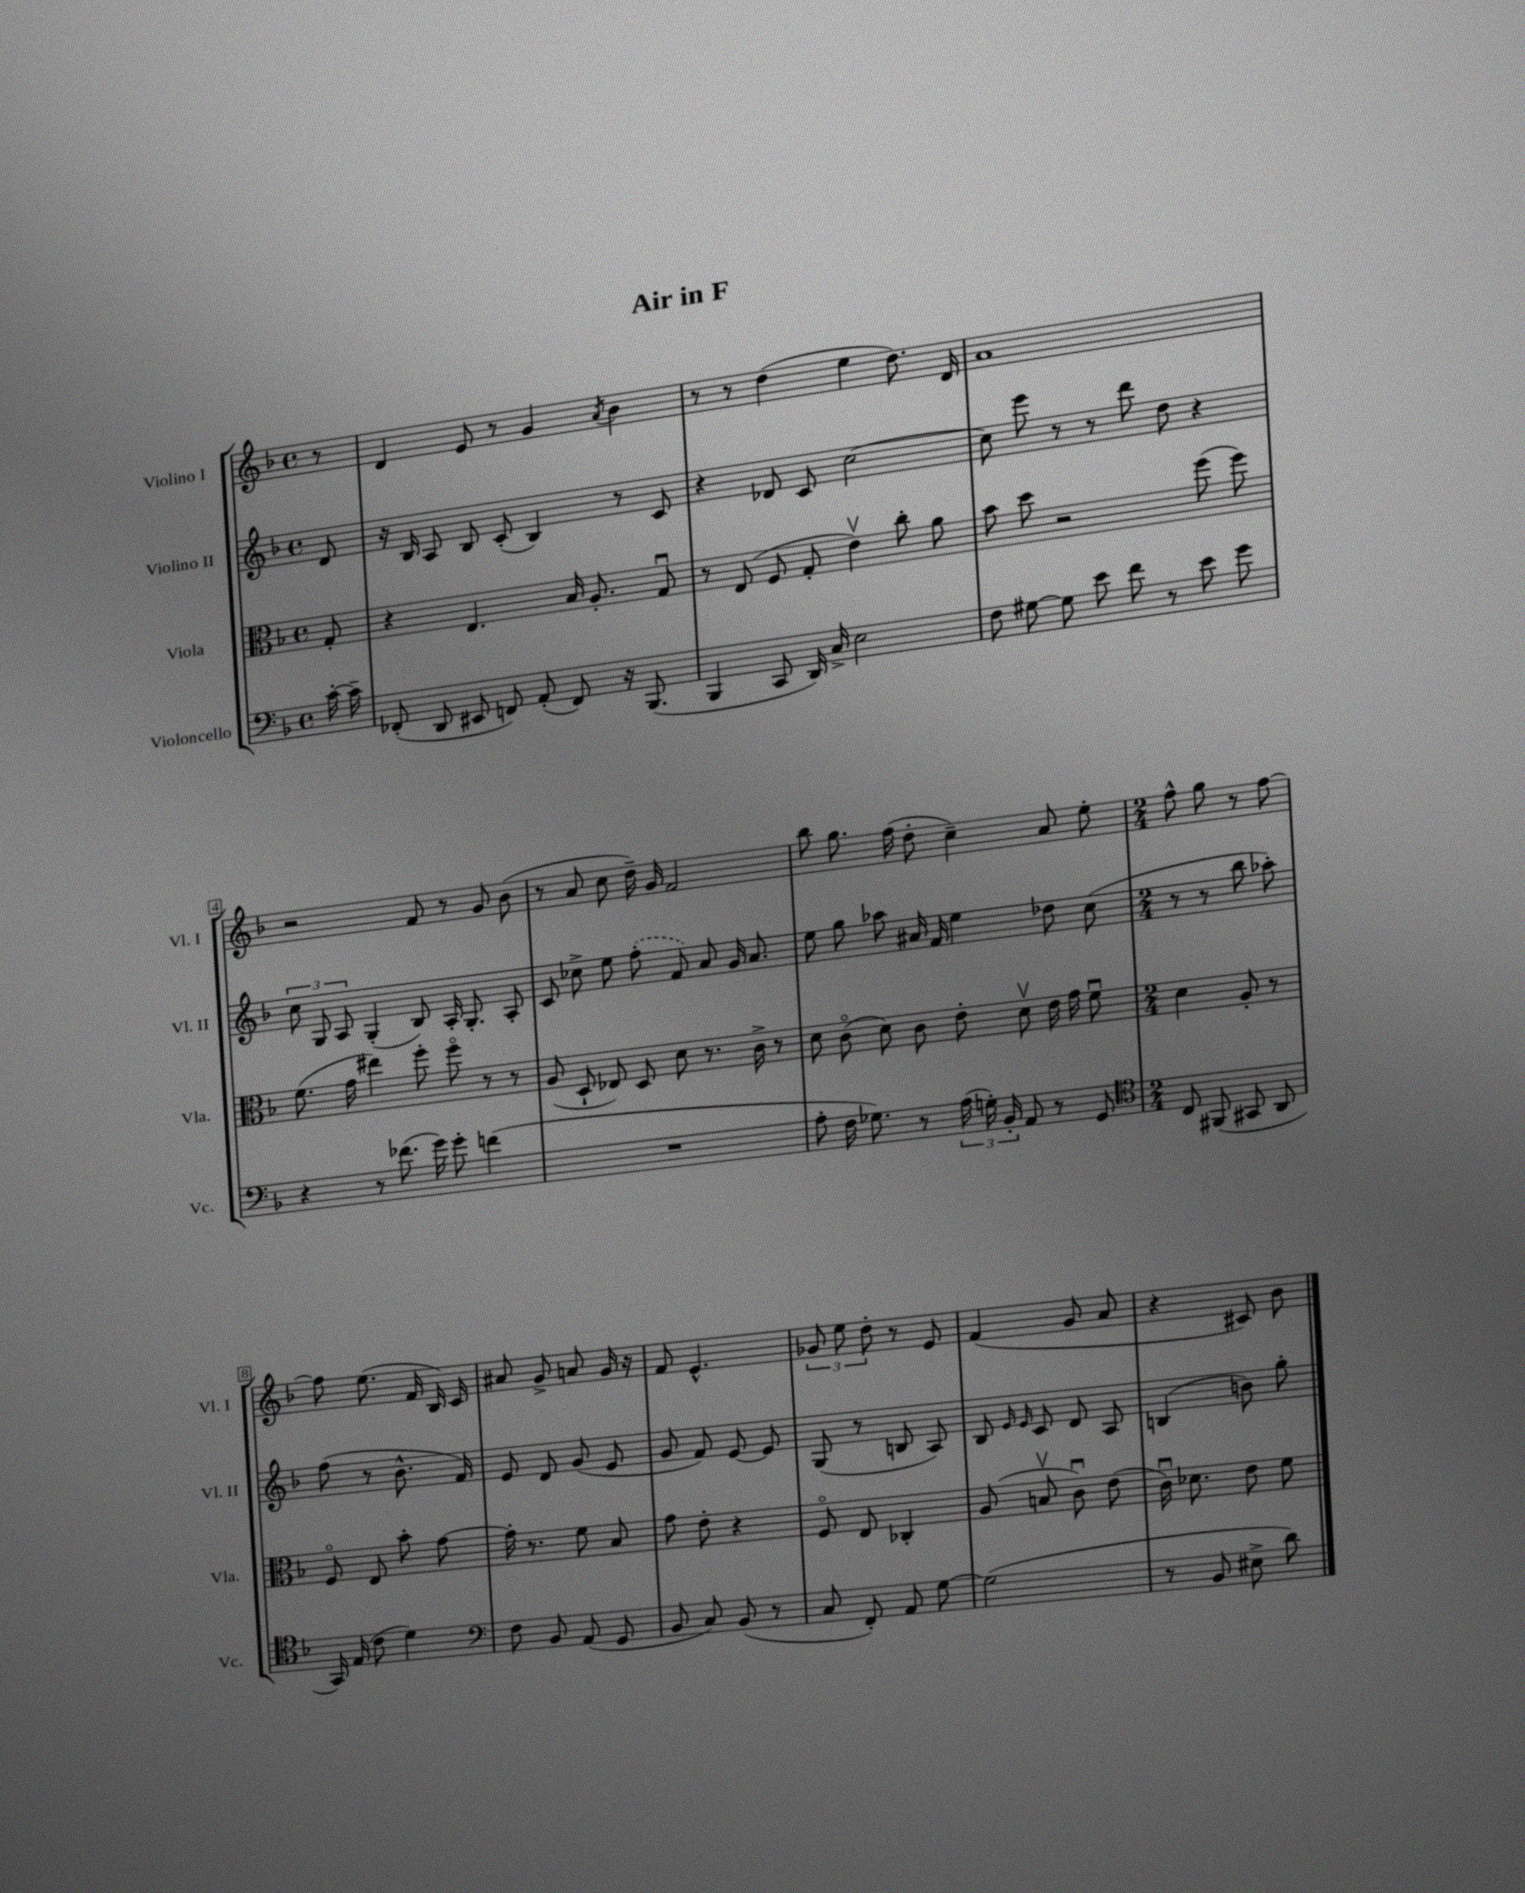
\header { title = "Air in F" }
<<
\new StaffGroup <<
\new Staff = "s0" \with { instrumentName = "Violino I" shortInstrumentName = "Vl. I" } {
    \clef treble \key f \major \defaultTimeSignature \time 4/4 \partial 8
    \autoBeamOff r8 |
    d'4 e'8 r8 g'4 \acciaccatura { a'8 } bes'4 |
    r8 r8 d''4( e''4 d''8.) d'16 |
    a'1 |
    r2 f'8 r8 g'8 bes'8( |
    r8 a'8 c''8 d''16--) g'16 f'2 |
    bes''8 g''8. f''16( d''8-. c''4--) a'8 e''8-. |
    \numericTimeSignature \time 2/4 f''8-^ g''8 r8 f''8~ |
    f''8 e''8.( f'16 bes16) c'16 |
    ais'8 g'8-> a'8 g'16 r16 |
    f'8 e'4.-^ |
    \tuplet 3/2 { ges'8 e''8 d''8-. } r8 e'8 |
    f'4( g'8 a'8 |
    r4 cis'8) bes'8 \bar "|." |
}
\new Staff = "s1" \with { instrumentName = "Violino II" shortInstrumentName = "Vl. II" } {
    \clef treble \key f \major \defaultTimeSignature \time 4/4 \partial 8
    \autoBeamOff d'8 |
    r16 bes16 a8 bes8 c'8-.( bes4) r8 c'8 |
    r4 des'8 c'8 c''2~ |
    c''8 e'''8 r8 r8 d'''8 d''8 r4 |
    \tuplet 3/2 { c''8 g8 a8 } g4-.( bes8) a16-. g8.-. a8-. |
    c'8 ces''8-> e''8 \once \slurDashed f''8-.( f'8) a'8 g'16 a'8. |
    e''8 g''8 aes''8 ais'16 f'16 e''4 des''8 c''8( |
    \numericTimeSignature \time 2/4 r8 r8 bes''8 aes''8-.) |
    f''8( r8 bes'8.-^ f'16) |
    e'8 d'8 g'8( e'8 |
    g'8 f'8) e'8~ e'8 |
    g8( r8 b8 a8) |
    bes8 \grace { e'16 e'16 } c'8 d'8 a8 |
    b4( b'8) g''8-. \bar "|." |
}
\new Staff = "s2" \with { instrumentName = "Viola" shortInstrumentName = "Vla." } {
    \clef alto \key f \major \defaultTimeSignature \time 4/4 \partial 8
    \autoBeamOff g8-. |
    r4 e4. bes16 a8.-. g8\downbow |
    r8 e8( f8 g8-. e'4\upbow) c''8-. a'8 |
    bes'8 d''8 r2 f''8( f''8) |
    f'8.( g'16 eis''4) f''8-. f''8\flageolet r8 r8 |
    a8( d8-! ees8) d8 d'8 r8. c'16-> r8 |
    d'8 c'8\flageolet( d'8) c'8 e'8-. d'8\upbow e'16 g'16 f'8\downbow |
    \numericTimeSignature \time 2/4 d'4 a8-. r8 |
    f8\flageolet e8 bes'8-. g'8~ |
    g'16-. r8. f'8 bes8 |
    g'8 e'8-. r4 |
    f8\flageolet e8 ces4-. |
    a8( b8\upbow c'8\downbow) e'8( |
    c'16\downbow) des'8. e'8 f'8 \bar "|." |
}
\new Staff = "s3" \with { instrumentName = "Violoncello" shortInstrumentName = "Vc." } {
    \clef bass \key f \major \defaultTimeSignature \time 4/4 \partial 8
    \autoBeamOff c'16~-. c'16-- |
    fes,8-.( d,8 eis,8 f,8) a,8-.( f,8) r16 bes,,8.( |
    bes,,4 c,8 d,16) c16-> e2 |
    f8 gis8~ gis8 e'8 f'8 r8 e'8 g'8 |
    r4 r8 fes'8.( g'16) g'8-. f'4( |
    R1 |
    a8-. f16 ges8.) r8 \tuplet 3/2 { a16( g16-.) bes,16-. } a,8 r8 g,8 |
    \numericTimeSignature \time 2/4 \clef tenor c8 fis,8( gis,8 a,8 |
    g,16) e16( c'8 d'4) |
    \clef bass f8 bes,8 a,8( g,8 |
    bes,8 c8) bes,8( r8 |
    c8 f,8-.) a,8 g8~ |
    g2( |
    r8 bes,8 eis8-> d'8) \bar "|." |
}
>>
>>
\layout { \context { \Score \override BarNumber.stencil = #(make-stencil-boxer 0.1 0.3 ly:text-interface::print) } }
